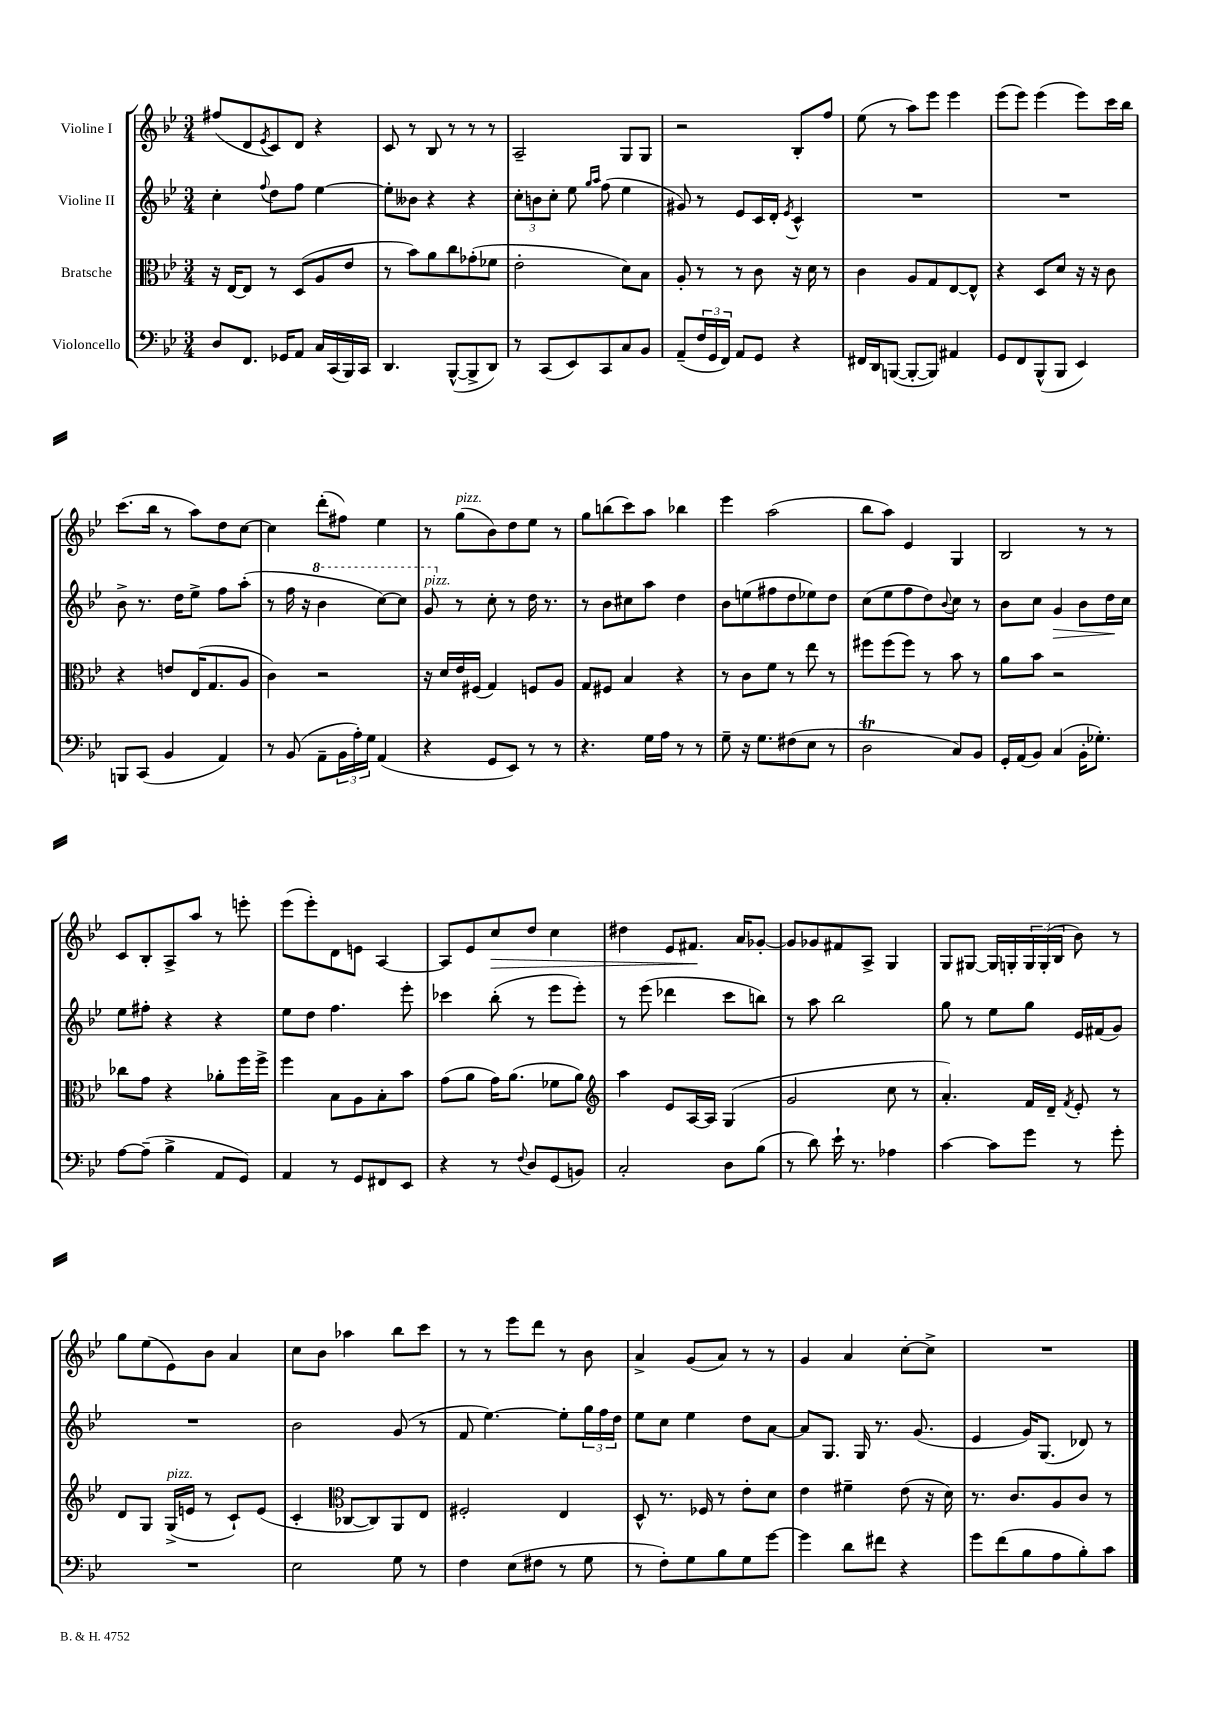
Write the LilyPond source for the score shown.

<<
\new StaffGroup <<
\new Staff = "s0" \with { instrumentName = "Violine I" } {
    \clef treble \key bes \major \numericTimeSignature \time 3/4
    fis''8( d'8 \acciaccatura { ees'8 } c'8) d'8 r4 |
    c'8 r8 bes8 r8 r8 r8 |
    a2-- g8 g8 |
    r2 bes8-. f''8 |
    ees''8( r8 a''8) ees'''8 ees'''4 |
    ees'''8( ees'''8) ees'''4( ees'''8) c'''16 bes''16 |
    c'''8.( bes''16 r8 a''8) d''8 c''8~ |
    c''4 d'''8-.( fis''8) ees''4 |
    r8 g''8^\markup { \italic "pizz." }( bes'8) d''8 ees''8 r8 |
    g''8 b''8( c'''8) a''8 bes''4 |
    ees'''4 a''2( |
    bes''8 a''8) ees'4 g4 |
    bes2 r8 r8 |
    c'8 bes8-. a8-> a''8 r8 e'''8-. |
    ees'''8( ees'''8-.) d'8 e'8 a4~ |
    a8 ees'8 c''8\> d''8 c''4 |
    dis''4 ees'8 fis'8.\! a'16 ges'8~-. |
    ges'8 ges'8 fis'8 a8-> g4 |
    g8 gis8~ gis16 g16-. \tuplet 3/2 { g16 g16-.( bes16 } bes'8) r8 |
    g''8 ees''8( ees'8) bes'8 a'4 |
    c''8 bes'8 aes''4 bes''8 c'''8 |
    r8 r8 ees'''8 d'''8 r8 bes'8 |
    a'4-> g'8( a'8) r8 r8 |
    g'4 a'4 c''8~-. c''8-> |
    R2. \bar "|." |
}
\new Staff = "s1" \with { instrumentName = "Violine II" } {
    \clef treble \key bes \major \numericTimeSignature \time 3/4
    c''4-. \appoggiatura { f''8 } d''8 f''8 ees''4~ |
    ees''8-. beses'8 r4 r4 |
    \tuplet 3/2 { c''8-. b'8 c''8-. } ees''8 \grace { g''16 a''16 } f''8( ees''4 |
    gis'8) r8 ees'8 c'16 d'16-. \acciaccatura { ees'8 } c'4-^ |
    R2. |
    R2. |
    bes'8-> r8. d''16 ees''8-> f''8 a''8-.( |
    r8 f''16 r16 \ottava #1 bes''4 c'''8~) c'''8 |
    g''8^\markup { \italic "pizz." } \ottava #0 r8 c''8-. r8 d''16 r8. |
    r8 bes'8 cis''8 a''8 d''4 |
    bes'8 e''8( fis''8 d''8 ees''8) d''8 |
    c''8( ees''8 f''8 d''8) \appoggiatura { bes'8 } c''8 r8 |
    bes'8 c''8 g'4\> bes'8 d''16\! c''16 |
    ees''8 fis''8-. r4 r4 |
    ees''8 d''8 f''4. ees'''8-. |
    ces'''4 bes''8-.( r8 ees'''8 ees'''8-.) |
    r8 ees'''8( des'''4 c'''8 b''8) |
    r8 a''8 bes''2 |
    g''8 r8 ees''8 g''8 ees'16 fis'16( g'8) |
    R2. |
    bes'2 g'8( r8 |
    f'8 ees''4.~) ees''8-. \tuplet 3/2 { g''16 f''16 d''16 } |
    ees''8 c''8 ees''4 d''8 a'8~ |
    a'8 g8. g16 r8. g'8.( |
    ees'4 g'16) g8.( des'8) r8 \bar "|." |
}
\new Staff = "s2" \with { instrumentName = "Bratsche" } {
    \clef alto \key bes \major \numericTimeSignature \time 3/4
    r16 ees16~ ees8 r8 d8( a8 ees'8 |
    r8 bes'8) a'8 c''8 ges'8-.( fes'8 |
    ees'2-. d'8) bes8 |
    a8-. r8 r8 c'8 r16 d'16 r8 |
    c'4 a8 g8 ees8~ ees8-^ |
    r4 d8 d'8 r16 r16 c'8 |
    r4 e'8 ees16( g8. a8 |
    c'4) r2 |
    r16 d'16 ees'16 fis16( g4) f8 a8 |
    g8 fis8 bes4 r4 |
    r8 c'8 f'8 r8 ees''8 r8 |
    fis''8 fis''8( fis''8) r8 bes'8 r8 |
    a'8 bes'8 r2 |
    ces''8 g'8 r4 aes'8-. f''16 f''16-> |
    f''4 bes8 a8 bes8-. bes'8 |
    g'8( a'8 g'16) a'8.( fes'8 a'8) |
    \clef treble a''4 ees'8 a16~ a16 g4( |
    g'2 c''8 r8 |
    a'4.-.) f'16 d'16-- \acciaccatura { f'8 } ees'8-. r8 |
    d'8 g8 g16->^\markup { \italic "pizz." }( e'16 r8 c'8-!) e'8( |
    c'4-. \clef alto ces8~ ces8) a,8 ees8 |
    fis2-. ees4 |
    d8-^ r8. fes16 r8 ees'8-. d'8 |
    ees'4 fis'4-- ees'8( r16 d'16) |
    r8. c'8. a8 c'8 r8 \bar "|." |
}
\new Staff = "s3" \with { instrumentName = "Violoncello" } {
    \clef bass \key bes \major \numericTimeSignature \time 3/4
    d8 f,8. ges,16 a,8 c16 c,16( bes,,16) c,16 |
    d,4. bes,,8~-^( bes,,8-> d,8) |
    r8 c,8( ees,8) c,8 c8 bes,8 |
    a,8--( \tuplet 3/2 { f16 g,16 f,16) } a,8 g,8 r4 |
    fis,16 d,16 b,,8~( b,,8~-. b,,8) ais,4 |
    g,8 f,8 bes,,8-^( bes,,8 ees,4) |
    b,,8 c,8( bes,4 a,4) |
    r8 bes,8( a,8-- \tuplet 3/2 { bes,16 a16-.) g16 } a,4( |
    r4 g,8 ees,8) r8 r8 |
    r4. g16 a16 r8 r8 |
    g8-- r16 g8. fis8( ees8 r8 |
    d2\trill c8) bes,8 |
    g,16-. a,16( bes,8) c4( bes,16-. ges8.-.) |
    a8~ a8--( bes4-> a,8 g,8) |
    a,4 r8 g,8 fis,8 ees,8 |
    r4 r8 \appoggiatura { f8 } d8 g,8( b,8) |
    c2-. d8 bes8( |
    r8 d'8) ees'16-! r8. aes4 |
    c'4~ c'8 g'8 r8 g'8-. |
    R2. |
    ees2 g8 r8 |
    f4 ees8( fis8 r8 g8 |
    r8 f8-.) g8 bes8 g8 g'8~ |
    g'4 d'8 fis'8 r4 |
    g'8 f'8( bes8 a8 bes8-.) c'8 \bar "|." |
}
>>
>>
\layout { \context { \Score \remove "Bar_number_engraver" } }
